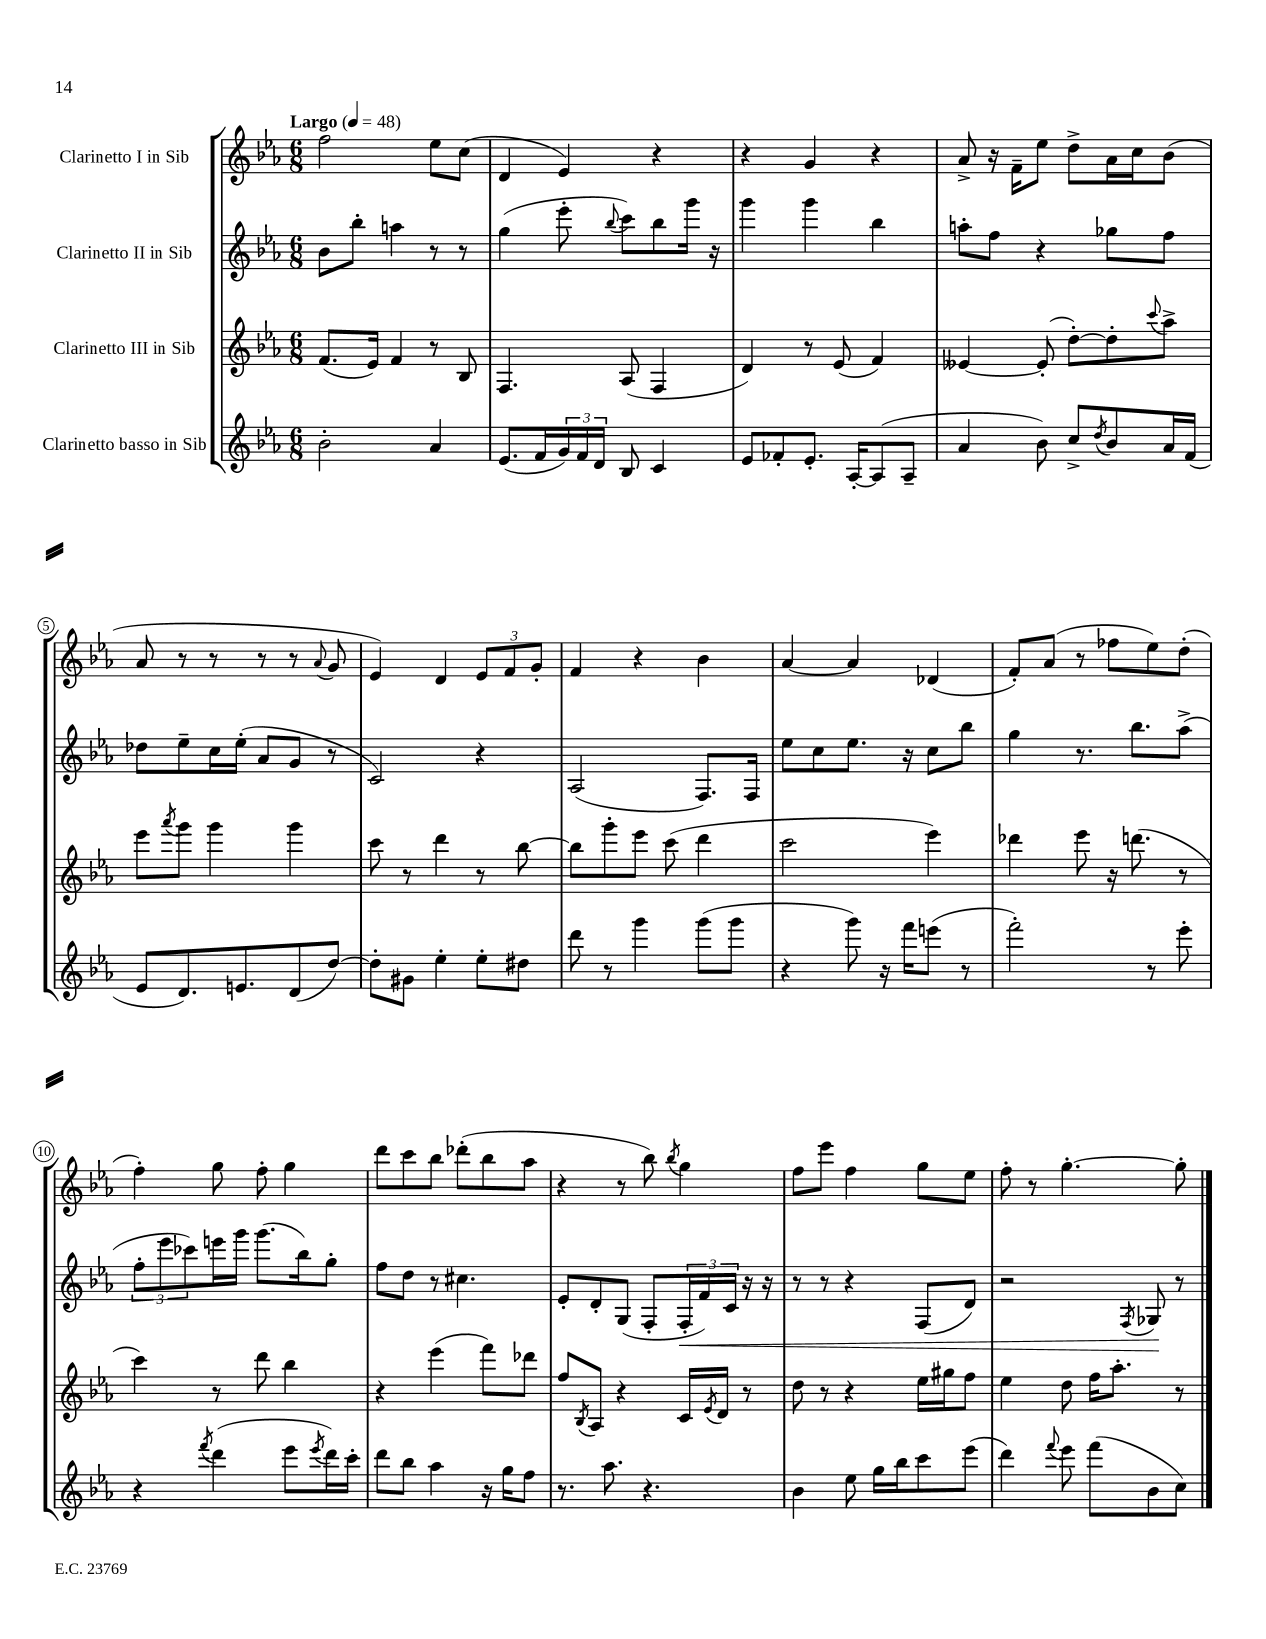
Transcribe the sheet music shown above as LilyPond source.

<<
\new StaffGroup <<
\new Staff = "s0" \with { instrumentName = "Clarinetto I in Sib" } {
    \clef treble \key ees \major \numericTimeSignature \time 6/8 \tempo "Largo" 4 = 48
    f''2 ees''8 c''8( |
    d'4 ees'4) r4 |
    r4 g'4 r4 |
    aes'8-> r16 f'16-- ees''8 d''8-> aes'16 c''16 bes'8( |
    aes'8 r8 r8 r8 r8 \appoggiatura { aes'8 } g'8 |
    ees'4) d'4 \tuplet 3/2 { ees'8 f'8 g'8-. } |
    f'4 r4 bes'4 |
    aes'4~ aes'4 des'4( |
    f'8-.) aes'8( r8 fes''8 ees''8) d''8-.( |
    f''4-.) g''8 f''8-. g''4 |
    d'''8 c'''8 bes''8 des'''8-.( bes''8 aes''8 |
    r4 r8 bes''8) \acciaccatura { bes''8 } g''4 |
    f''8 ees'''8 f''4 g''8 ees''8 |
    f''8-. r8 g''4.~-. g''8-. \bar "|." |
}
\new Staff = "s1" \with { instrumentName = "Clarinetto II in Sib" } {
    \clef treble \key ees \major \numericTimeSignature \time 6/8
    bes'8 bes''8-. a''4 r8 r8 |
    g''4( ees'''8-. \appoggiatura { bes''8 } c'''8) bes''8 g'''16 r16 |
    g'''4 g'''4 bes''4 |
    a''8-. f''8 r4 ges''8 f''8 |
    des''8 ees''8-- c''16 ees''16-.( aes'8 g'8 r8 |
    c'2) r4 |
    aes2( f8.) f16 |
    ees''8 c''8 ees''8. r16 c''8 bes''8 |
    g''4 r8. bes''8. aes''8->( |
    \tuplet 3/2 { f''8-. ees'''8 ces'''8) } e'''16 g'''16 g'''8.( bes''16) g''8-. |
    f''8 d''8 r8 cis''4. |
    ees'8-. d'8-. g8( f8-. \tuplet 3/2 { f16-.\< f'16) c'16 } r16 r16 |
    r8 r8 r4 f8( d'8) |
    r2 \acciaccatura { f8 } ges8\! r8 \bar "|." |
}
\new Staff = "s2" \with { instrumentName = "Clarinetto III in Sib" } {
    \clef treble \key ees \major \numericTimeSignature \time 6/8
    f'8.( ees'16) f'4 r8 bes8 |
    f4. aes8( f4 |
    d'4) r8 ees'8( f'4) |
    eeses'4~ eeses'8-.( d''8~-.) d''8-. \appoggiatura { c'''8 } aes''8-> |
    ees'''8 \acciaccatura { aes'''8 } g'''8 g'''4 g'''4 |
    c'''8 r8 d'''4 r8 bes''8~ |
    bes''8 g'''8-. ees'''8 c'''8( d'''4 |
    c'''2 ees'''4) |
    des'''4 ees'''8 r16 d'''8.( r8 |
    c'''4) r8 d'''8 bes''4 |
    r4 ees'''4( f'''8) des'''8 |
    f''8 \acciaccatura { bes8 } aes8 r4 c'16 \acciaccatura { ees'8 } d'16 r8 |
    d''8 r8 r4 ees''16 gis''16 f''8 |
    ees''4 d''8 f''16 aes''8.-. r8 \bar "|." |
}
\new Staff = "s3" \with { instrumentName = "Clarinetto basso in Sib" } {
    \clef treble \key ees \major \numericTimeSignature \time 6/8
    bes'2-. aes'4 |
    ees'8.( f'16 \tuplet 3/2 { g'16) f'16 d'16 } bes8 c'4 |
    ees'8 fes'8-. ees'8.-. aes16~-. aes8( aes8-- |
    aes'4 bes'8) c''8-> \acciaccatura { d''8 } bes'8 aes'16 f'16( |
    ees'8 d'8.) e'8. d'8( d''8~) |
    d''8-. gis'8 ees''4-. ees''8-. dis''8 |
    d'''8 r8 g'''4 g'''8( g'''8 |
    r4 g'''8) r16 f'''16 e'''8( r8 |
    f'''2-.) r8 ees'''8-. |
    r4 \acciaccatura { f'''8 } d'''4( ees'''8 \acciaccatura { ees'''8 } d'''16) c'''16-. |
    d'''8 bes''8 aes''4 r16 g''16 f''8 |
    r8. aes''8. r4. |
    bes'4 ees''8 g''16 bes''16 c'''8 ees'''8( |
    d'''4) \appoggiatura { f'''8 } ees'''8 f'''8( bes'8 c''8) \bar "|." |
}
>>
>>
\layout { \context { \Score \override BarNumber.stencil = #(make-stencil-circler 0.1 0.3 ly:text-interface::print) } }
